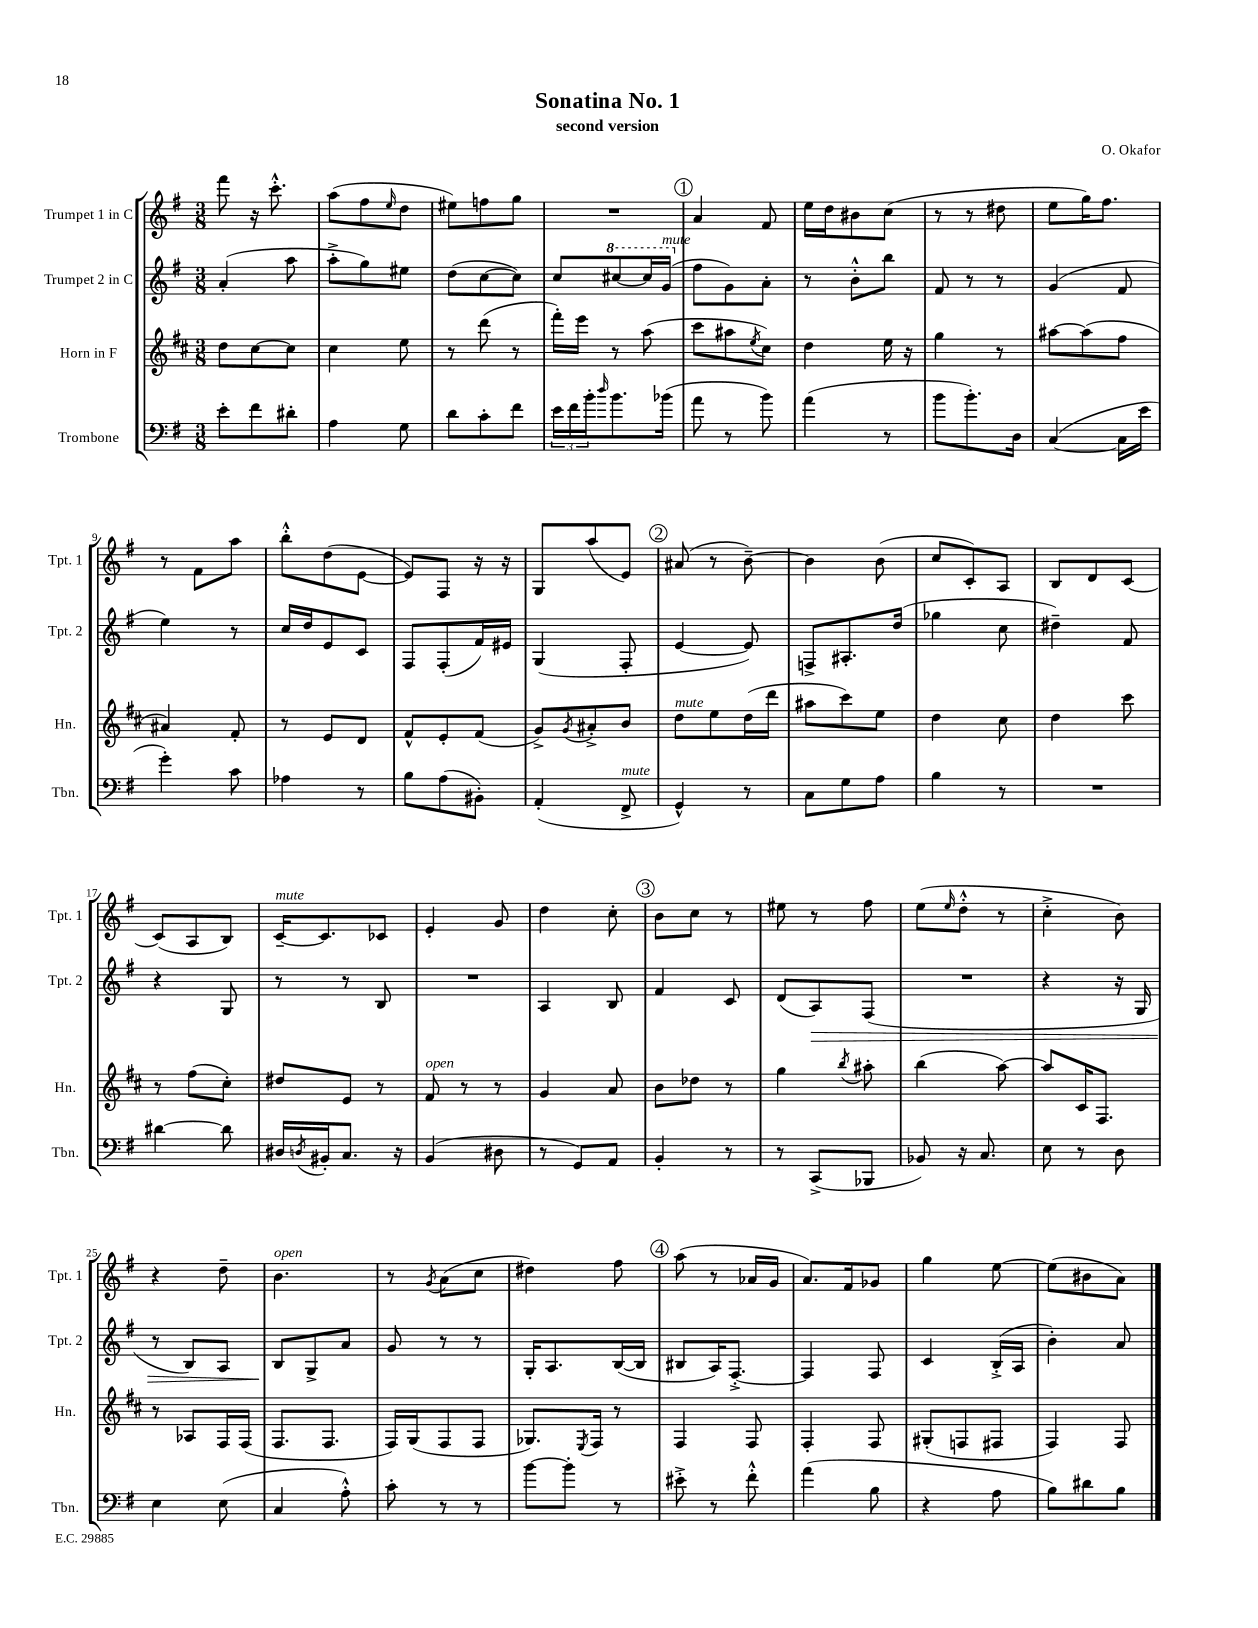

**kern	**kern	**kern	**dynam	**kern
*part4	*part3	*part2	*part2	*part1
*staff4	*staff3	*staff2	*staff2	*staff1
*I"Trombone	*I"Horn in F	*I"Trumpet 2 in C	*	*I"Trumpet 1 in C
*I'Tbn.	*I'Hn.	*I'Tpt. 2	*	*I'Tpt. 1
*clefF4	*clefG2	*clefG2	*	*clefG2
*k[f#]	*k[f#c#]	*k[f#]	*	*k[f#]
*M3/8	*M3/8	*M3/8	*	*M3/8
=1	=1	=1	=1	=1
8e'\L	8dd\L	(4a'/	.	8fff#\
8f#\	[8cc#\	.	.	16r
.	.	.	.	8.ccc'^^\
8d#X'\J	8cc#\J]	8aa\	.	.
=2	=2	=2	=2	=2
4A\	4cc#\	8aa'^\L	.	(8aa\L
.	.	8gg\)	.	8ff#\
.	.	.	.	16qqee/
8G\	8ee\	8ee#X\J	.	8dd\J
=3	=3	=3	=3	=3
8d\L	8r	(8dd\L	.	8ee#X\L)
8c'\	(8ddd\	[8cc\	.	8ffn\
8f#\J	8r	8cc\J])	.	8gg\J
=4	=4	=4	=4	=4
24e\LL	16fff#'\LL)	8cc/L	.	4.r
24f#\	.	.	.	.
.	16eee\JJ	.	.	.
24b'\J	.	.	.	.
16qqdd/	.	.	.	.
*	*	*8va	*	*
8.b\	8r	[8ccc#X/	.	.
.	(8aa\	16ccc#/L]	.	.
!	!	!LO:TX:a:i:t=mute	!	!
(16b-X\Jk	.	(16gg/JJ	.	.
!!LO:REH:place=s1:t=1
=5	=5	=5	=5	=5
*	*	*X8va	*	*
8a\	8ccc#\L	8ff#\L	.	4a/
8r	8aa#X\	8g\)	.	.
.	8qee/	.	.	.
8b\)	8cc#\J)	8a'\J	.	8f#/
=6	=6	=6	=6	=6
(4a\	4dd\	8r	.	16ee\LL
.	.	.	.	16dd\J
.	.	8b'^^\L	.	8b#X\
8r	16ee\	8bb\J	.	(8cc\J
.	16r	.	.	.
=7	=7	=7	=7	=7
8b\L	4gg\	8f#/	.	8r
8.b'\)	.	8r	.	8r
.	8r	8r	.	8dd#X\
16D\Jk	.	.	.	.
=8	=8	=8	=8	=8
([4C/	[8aa#X\L	(4g/	.	8ee\L
.	(8aa#\]	.	.	16gg\K)
.	.	.	.	8.ff#\J
16C\LL]	8ff#\J	8f#/	.	.
16e\JJ	.	.	.	.
!!LO:LB:g=z
=9	=9	=9	=9	=9
4g'\)	4a#X/)	4ee\)	.	8r
.	.	.	.	8f#\L
8c\	8f#'/	8r	.	8aa\J
=10	=10	=10	=10	=10
4A-X\	8r	16cc/LL	.	8bb'^^\L
.	.	16dd/J	.	.
.	8e/L	8e/	.	(8dd\
8r	8d/J	8c/J	.	[8e\J
=11	=11	=11	=11	=11
8B\L	8f#^^/L	8F#/L	.	8e/L])
(8A\	8e'/	(8F#'/	.	8F#/J
8BB#X'\J)	(8f#/J	16f#/L)	.	16r
.	.	16e#X/JJ	.	16r
=12	=12	=12	=12	=12
(4AA'/	8g^/L)	(4G/	.	8G/L
.	8qg/	.	.	.
.	8a#X'^/	.	.	(8aa/
!LO:TX:a:i:t=mute	!	!	!	!
8FF#^/	8b/J	8F#'/	.	8e/J)
!!LO:REH:place=s1:t=2
=13	=13	=13	=13	=13
!	!LO:TX:a:i:t=mute	!	!	!
4GG^^/)	8dd\L	[4e/	.	(8a#X/
.	8ee\	.	.	8r
8r	(16dd\L	8e/])	.	[8b~\)
.	16ddd\JJ	.	.	.
=14	=14	=14	=14	=14
8C\L	8aa#X\L	8Fn^/L	.	4b\]
8G\	8ccc#\)	8.A#X'/	.	.
8A\J	8ee\J	.	.	(8b\
.	.	(16dd/Jk	.	.
=15	=15	=15	=15	=15
4B\	4dd\	4gg-X\	.	8cc/L
.	.	.	.	8c'/)
8r	8cc#\	8cc\	.	8A/J
=16	=16	=16	=16	=16
4.r	4dd\	4dd#X~\)	.	8B/L
.	.	.	.	8d/
.	8ccc#\	8f#/	.	[8c/J
!!LO:LB:g=z
=17	=17	=17	=17	=17
[4d#X\	8r	4r	.	(8c/L]
.	(8ff#\L	.	.	8A/
8d#\]	8cc#'\J)	8G/	.	8B/J)
=18	=18	=18	=18	=18
!	!	!	!	!LO:TX:a:i:t=mute
16D#X/LL	8dd#X/L	8r	.	[16c~/KL
8qDn/	.	.	.	.
16BB#X'/J	.	.	.	8.c/]
8.C/J	8e/J	8r	.	.
.	8r	8B/	.	8c-X/J
16r	.	.	.	.
=19	=19	=19	=19	=19
!	!LO:TX:a:i:t=open	!	!	!
(4BB/	8f#/	4.r	.	4e'/
.	8r	.	.	.
8D#X\	8r	.	.	8g/
=20	=20	=20	=20	=20
8r	4g/	4A/	.	4dd\
8GG/L)	.	.	.	.
8AA/J	8a/	8B/	.	8cc'\
!!LO:REH:place=s1:t=3
=21	=21	=21	=21	=21
4BB'/	8b\L	4f#/	.	8b\L
.	8dd-X\J	.	.	8cc\J
8r	8r	8c/	.	8r
=22	=22	=22	=22	=22
8r	4gg\	(8d/L	.	8ee#X\
!	!	!	!LO:HP:b	!
(8CC^/L	.	8A/)	>	8r
.	8qbb/	.	.	.
8BBB-X/J	8aa#X'\	(8F#/J	.	8ff#\
=23	=23	=23	=23	=23
8BB-X/)	(4bb\	4.r	.	(8ee\L
.	.	.	.	16qqee/
16r	.	.	.	8dd'^^\J
8.C/	.	.	.	.
.	[8aa\)	.	.	8r
=24	=24	=24	=24	=24
8E\	8aa/L]	4r	.	4cc'^\
8r	16c#/K	.	.	.
.	8.F#/J	.	.	.
8D\	.	16r	.	8b\)
.	.	16G/	.	.
!!LO:LB:g=z
=25	=25	=25	=25	=25
4E\	8r	8r	.	4r
.	8A-X/L	8B/L)	.	.
(8E\	16F#/L	8A/J	.	8dd~\
.	(16F#/JJ	.	.	.
=26	=26	=26	=26	=26
!	!	!	!	!LO:TX:a:i:t=open
4C/	8.F#/L	8B/L	.	4.b\
.	.	8G^/	]	.
.	8.F#/J	.	.	.
8A'^^\)	.	8a/J	.	.
=27	=27	=27	=27	=27
8c'\	16F#/LL)	8g/	.	8r
.	(16G/J	.	.	.
.	.	.	.	8qg/
8r	8F#/	8r	.	(8a\L
8r	8F#/J	8r	.	8cc\J
=28	=28	=28	=28	=28
[8b\L	8.G-X/L)	16G'/KL	.	4dd#X\)
.	.	8.A/	.	.
8b'\J]	.	.	.	.
.	8qE/	.	.	.
.	16F#/Jk	.	.	.
8r	8r	([16B/L	.	8ff#\
.	.	16B/JJ]	.	.
!!LO:REH:place=s1:t=4
=29	=29	=29	=29	=29
8e#X'^\	4F#/	8B#X/L	.	(8aa\
8r	.	16A/K)	.	8r
.	.	[8.F#'^/J	.	.
8f#'^^\	8F#/	.	.	16a-X/LL
.	.	.	.	16g/JJ
=30	=30	=30	=30	=30
(4a\	4F#'/	4F#/]	.	8.a/L)
.	.	.	.	16f#/k
8B\	8F#/	8F#/	.	8g-X/J
=31	=31	=31	=31	=31
4r	(8G#X'/L	4c/	.	4gg\
.	8Fn/	.	.	.
8A\	8F#X/J	(16B'^/LL	.	[8ee\
.	.	16A/JJ	.	.
=32	=32	=32	=32	=32
8B\L)	4F#/)	4b'\)	.	(8ee\L]
8d#X\	.	.	.	8b#X\
8B\J	8F#/	8a/	.	8a\J)
==	==	==	==	==
*-	*-	*-	*-	*-
